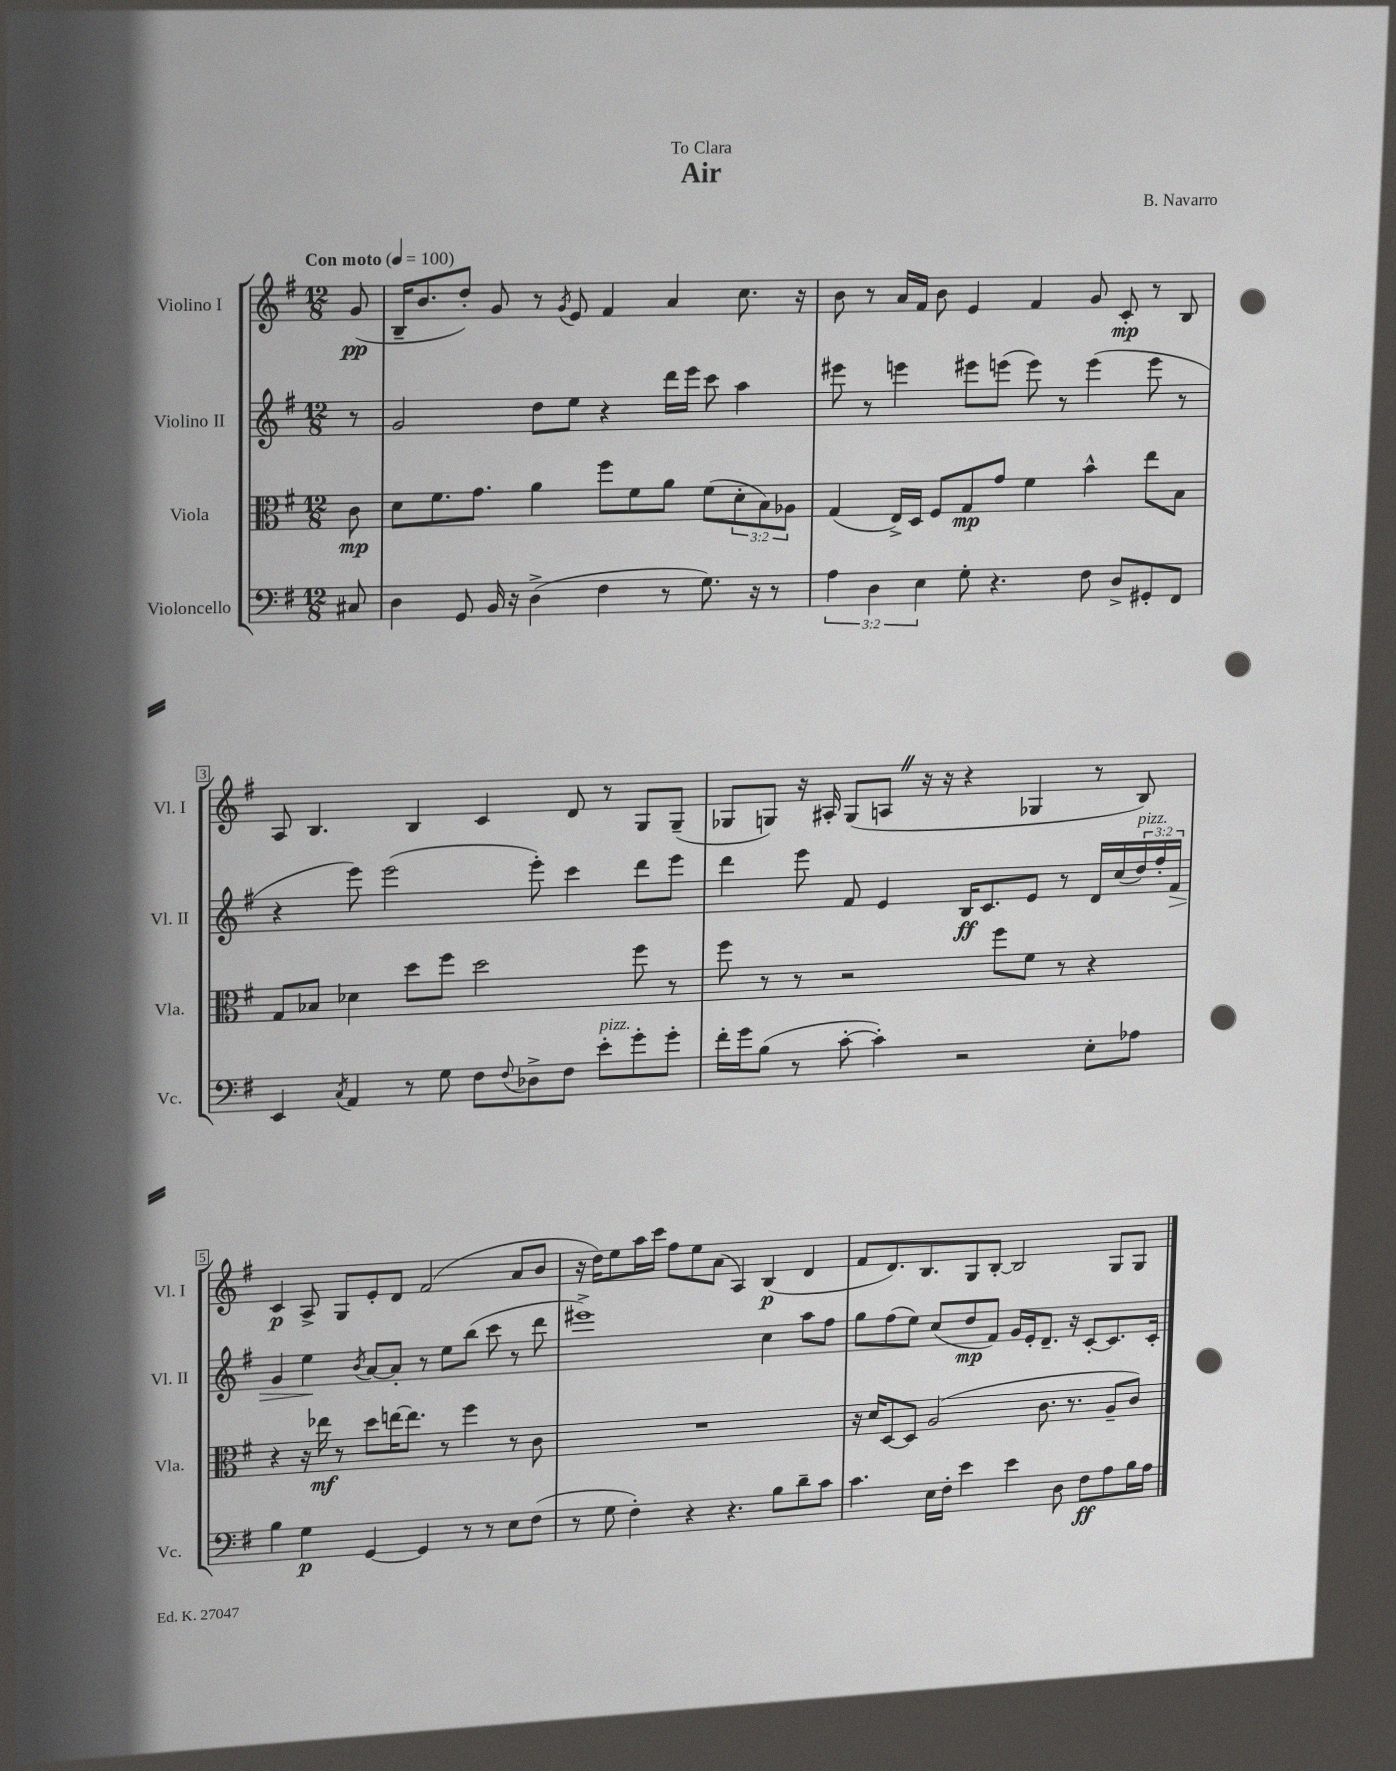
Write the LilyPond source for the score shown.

\header { title = "Air" composer = "B. Navarro" dedication = "To Clara" }
<<
\new StaffGroup <<
\new Staff = "s0" \with { instrumentName = "Violino I" shortInstrumentName = "Vl. I" } {
    \clef treble \key g \major \numericTimeSignature \time 12/8 \partial 8 \tempo "Con moto" 4 = 100
    g'8\pp( |
    b16-- b'8. d''8-.) g'8 r8 \acciaccatura { g'8 } e'8 fis'4 a'4 c''8. r16 |
    b'8 r8 a'16 fis'16 b'8 e'4 fis'4 g'8 c'8-.\mp r8 b8 |
    a8 b4. b4 c'4 d'8 r8 g8 g8--( |
    ges8 g8) r16 ais16-. g8( a8 \once \override BreathingSign.text = \markup { \musicglyph "scripts.caesura.straight" } \breathe r16 r16 r4 ges4 r8 b8) |
    c'4\p a8-> g8 e'8-. d'8 fis'2( a'8 b'8 |
    r16 d''16) e''8 a''16 c'''16 fis''8 e''8 a'8( a4) b4\p( d'4 |
    fis'8 d'8.) b8. g8 b8~-. b2 g8 g8 \bar "|." |
}
\new Staff = "s1" \with { instrumentName = "Violino II" shortInstrumentName = "Vl. II" } {
    \clef treble \key g \major \numericTimeSignature \time 12/8 \override Staff.TupletNumber.text = #tuplet-number::calc-fraction-text \partial 8
    r8 |
    g'2 d''8 e''8 r4 d'''16 e'''16 c'''8 a''4 |
    eis'''8 r8 e'''4 eis'''8 e'''8( e'''8) r8 e'''4( e'''8 r8 |
    r4 e'''8) e'''2( e'''8-.) c'''4 d'''8 e'''8 |
    d'''4 e'''8 fis'8 e'4 b16\ff c'8. e'8 r8 d'16 c''16( \tuplet 3/2 { d''16^\markup { \italic "pizz." }) fis''16-. fis'16\> } |
    g'4 e''4\! \acciaccatura { b'8 } a'8~ a'8-. r8 e''8 b''8( c'''8 r8 d'''8 |
    eis'''1->) c''4 a''8 fis''8 |
    g''8 fis''8( e''8) c''8( d''8\mp fis'8) g'16 e'16-. d'8.-- r16 c'8~-. c'8. c'16-. \bar "|." |
}
\new Staff = "s2" \with { instrumentName = "Viola" shortInstrumentName = "Vla." } {
    \clef alto \key g \major \numericTimeSignature \time 12/8 \override Staff.TupletNumber.text = #tuplet-number::calc-fraction-text \partial 8
    c'8\mp |
    d'8 fis'8. g'8. a'4 fis''8 fis'8 a'8 fis'8( \tuplet 3/2 { d'8-. b8) aes8 } |
    g4( e16->) d16 fis8 g8\mp g'8 fis'4 b'4-^ e''8 b8 |
    g8 bes8 des'4 d''8 fis''8 d''2 fis''8 r8 |
    fis''8 r8 r8 r2 fis''8 fis'8 r8 r4 |
    r4 r16 ees''16\mf r8 d''8 e''16~ e''8. r8 fis''4 r8 c'8 |
    R1. |
    r16 d'16 d8~ d8 a2( c'8. r8. a8-- c'8) \bar "|." |
}
\new Staff = "s3" \with { instrumentName = "Violoncello" shortInstrumentName = "Vc." } {
    \clef bass \key g \major \numericTimeSignature \time 12/8 \override Staff.TupletNumber.text = #tuplet-number::calc-fraction-text \partial 8
    cis8 |
    d4 g,8 b,16 r16 d4->( fis4 r8 g8.) r16 r8 |
    \tuplet 3/2 { a4 d4 e4 } g8-. r4. fis8 d8-> gis,8-. fis,8 |
    e,4 \acciaccatura { c8 } a,4 r8 g8 fis8 \appoggiatura { fis8 } des8-> fis8 e'8-.^\markup { \italic "pizz." } g'8-. g'8-. |
    fis'16-. g'16 b8( r8 c'8~-. c'4-.) r2 e8-. aes8 |
    b4 g4\p g,4~ g,4 r8 r8 e8 fis8( |
    r8 g8 fis4-.) r4 r4. b8 d'8-- c'8 |
    c'4. e16 fis16-. e'4 e'4 d8 fis8\ff a8 b16 a16 \bar "|." |
}
>>
>>
\layout { \context { \Score \override BarNumber.stencil = #(make-stencil-boxer 0.1 0.3 ly:text-interface::print) } }
